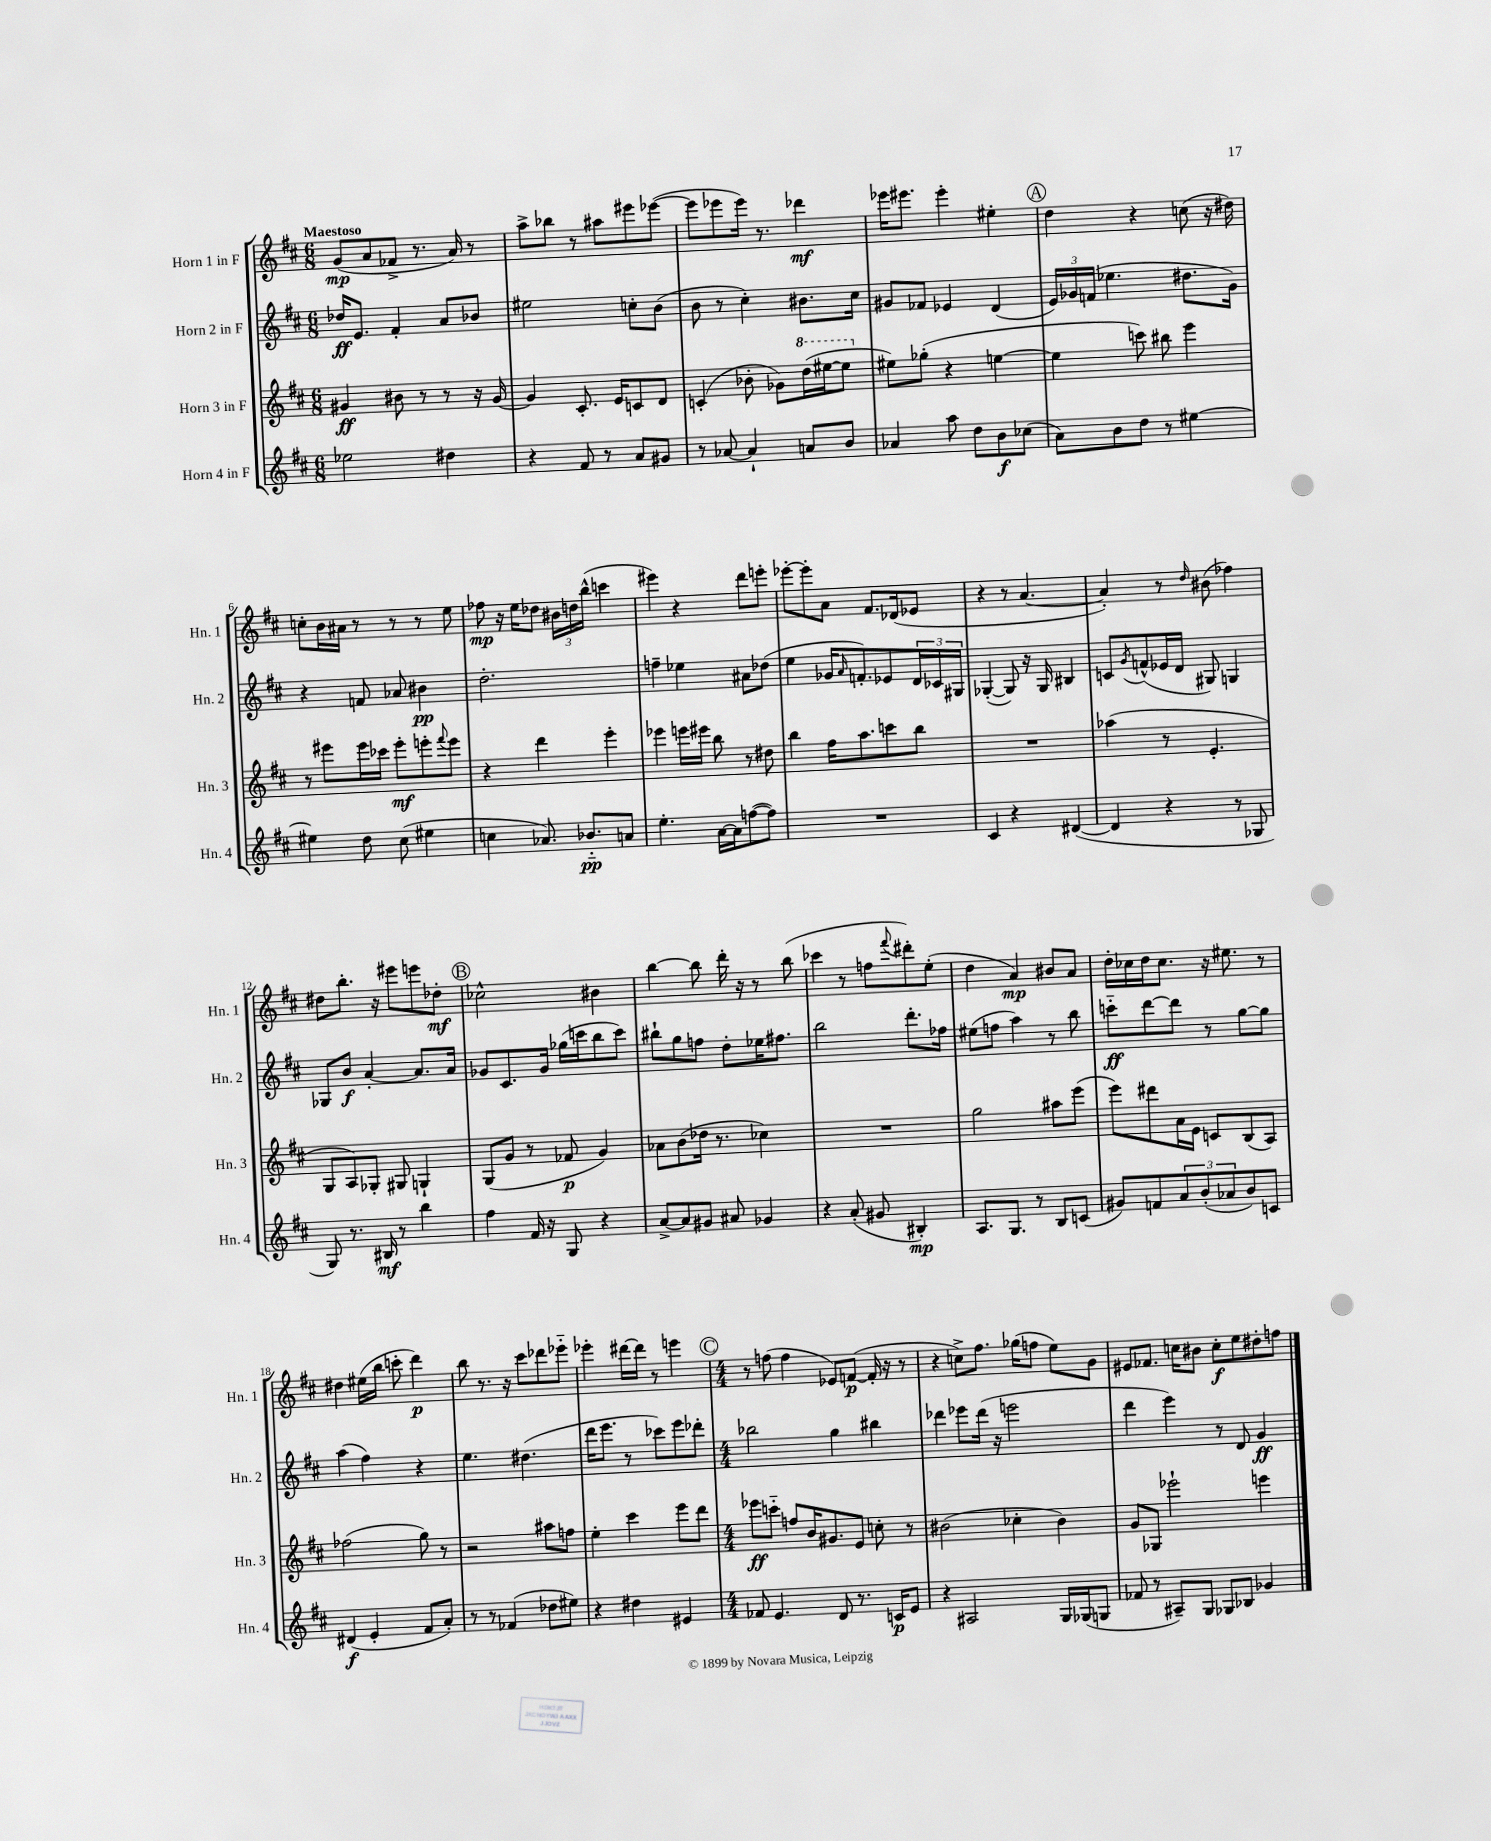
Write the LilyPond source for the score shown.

<<
\new StaffGroup <<
\new Staff = "s0" \with { instrumentName = "Horn 1 in F" shortInstrumentName = "Hn. 1" } {
    \clef treble \key d \major \numericTimeSignature \time 6/8 \tempo "Maestoso"
    g'8\mp( a'8 fes'8-> r8. a'16) r8 |
    a''8-> bes''8 r8 ais''8 eis'''8 ees'''8~( |
    ees'''8 ees'''8 ees'''16) r8. des'''4\mf |
    ees'''16 eis'''8. eis'''4-. eis''4-. |
    \mark \markup { \circle "A" } d''4 r4 c''8( r16 dis''16) |
    c''8-. b'16 ais'16 r8 r8 r8 e''8 |
    fes''8\mp r16 e''16 des''8 \tuplet 3/2 { bis'16 d''16 b''16-^( } c'''4 |
    eis'''4) r4 d'''8 e'''8-. |
    ees'''8~-. ees'''8-. a'8 fis'8. des'16( ees'8 |
    r4 r8 a'4.~ |
    a'4-.) r8 \grace { d''16 } bis'8( fes''4) |
    dis''8 b''8.-. r16 eis'''8 e'''8 des''8-.\mf |
    \mark \markup { \circle "B" } ces''2-^ bis'4 |
    b''4~ b''8 d'''16-. r16 r8 b''8( |
    ces'''4 r8 f''8 \appoggiatura { fis'''8 } dis'''8-.) e''8-.( |
    d''4 a'4\mp) bis'8 a'8 |
    d''16-. ces''16 d''16 ces''8. r16 eis''8. r8 |
    dis''4 eis''16( b''16 c'''8-. d'''4\p) |
    b''8 r8. r16 cis'''8 des'''8 ees'''8-_ |
    ees'''4-. dis'''16~ dis'''16 r8 e'''4 |
    \mark \markup { \circle "C" } \numericTimeSignature \time 4/4 r8 f''8( f''4 ees'8) f'8~\p( f'16-. r16 r8 |
    r4 c''8->) fis''8. ges''16( f''8 e''8) g'8 |
    eis'8 fes'8. c''16 bis'8 c''8-.\f e''8 dis''8-. f''8 \bar "|." |
}
\new Staff = "s1" \with { instrumentName = "Horn 2 in F" shortInstrumentName = "Hn. 2" } {
    \clef treble \key d \major \numericTimeSignature \time 6/8
    des''16\ff e'8. fis'4-. a'8 bes'8 |
    eis''2 c''8-. b'8( |
    b'8 r8 cis''4-.) bis'8. cis''16 |
    gis'8 fes'8 ees'4 d'4( |
    \mark \markup { \circle "A" } \tuplet 3/2 { e'16) ges'16 f'16( } ees''4. dis''8. ges'16) |
    r4 f'8 aes'8 bis'4\pp |
    d''2.-. |
    f''4-- ees''4 ais'8 des''8( |
    e''4 ges'16 \grace { a'16 } f'8.-.) ees'8 \tuplet 3/2 { d'16 ces'16 gis16 } |
    ges4~-.( ges8) r16 ges16 bis4 |
    c'8 \acciaccatura { g'8 } f'8-^( ees'16 d'16 gis8) g4 |
    ges8 b'8\f a'4~-. a'8. a'16 |
    \mark \markup { \circle "B" } ges'8 cis'8. ges'16 ges''16( c'''16 b''8 c'''8) |
    bis''8-! g''8 f''8 d''8-. ees''16 fis''8. |
    b''2 d'''8.-. fes''16 |
    eis''8( f''8 a''4) r8 b''8 |
    c'''8-_\ff d'''8~ d'''8 r8 g''8~ g''8 |
    a''4( fis''4) r4 |
    e''4. dis''4.( |
    d'''16 e'''8. r8 ces'''8) e'''8 des'''8-. |
    \mark \markup { \circle "C" } \numericTimeSignature \time 4/4 bes''2 g''4 bis''4 |
    des'''4 ees'''8 des'''16( r16 e'''2 |
    d'''4 e'''4) r8 d'8 g'4\ff \bar "|." |
}
\new Staff = "s2" \with { instrumentName = "Horn 3 in F" shortInstrumentName = "Hn. 3" } {
    \clef treble \key d \major \numericTimeSignature \time 6/8
    gis'4\ff bis'8 r8 r8 r16 gis'16~ |
    gis'4 cis'8.-. e'16 c'8 d'8 |
    c'4-.( bes'8-. ges'8) \ottava #1 d'''16( eis'''16~ eis'''8 \ottava #0 |
    eis''8) ges''8-.( r4 e''4~ |
    \mark \markup { \circle "A" } e''4 c'''8) bis''8 e'''4 |
    r8 eis'''8 eis'''16 ces'''16 eis'''8-.\mf e'''8-. \appoggiatura { fis'''8 } e'''8 |
    r4 d'''4 e'''4-. |
    ees'''4 e'''16 eis'''16 b''8 r8 dis''8 |
    b''4 fis''16 a''8. c'''8 b''8 |
    R2. |
    aes''4( r8 e'4.-. |
    g8 a8) ges8-. gis8 g4-! |
    \mark \markup { \circle "B" } g8( g'8 r8 fes'8\p g'4) |
    aes'8 b'8( des''16 r8. ces''4) |
    R2. |
    g''2 ais''8 e'''8( |
    e'''8) dis'''8 a'16 e'16 c'8 b8( a8) |
    fes''2( g''8) r8 |
    r2 ais''8 f''8 |
    e''4-. cis'''4 e'''8 d'''8 |
    \mark \markup { \circle "C" } \numericTimeSignature \time 4/4 ees'''8\ff c'''8-_ f''8 b'16 gis'8. e'8 c''8-. r8 |
    bis'2( ces''4-. bis'4) |
    g'8 ges8 ees'''2-! e'''4 \bar "|." |
}
\new Staff = "s3" \with { instrumentName = "Horn 4 in F" shortInstrumentName = "Hn. 4" } {
    \clef treble \key d \major \numericTimeSignature \time 6/8
    ees''2 dis''4 |
    r4 fis'8 r8 a'8 gis'8 |
    r8 aes'8~ aes'4-! a'8 b'8 |
    aes'4 a''8 d''8 b'8\f ces''8( |
    \mark \markup { \circle "A" } a'8) b'8 d''8 r8 eis''4~ |
    eis''4 d''8 cis''8( eis''4 |
    c''4 aes'8.) bes'8.-_\pp a'8 |
    e''4.-. a'16~ a'16 f''8~( f''8) |
    R2. |
    cis'4 r4 dis'4~( |
    dis'4 r4 r8 ges8 |
    g8) r8. bis16\mf r8 b''4 |
    \mark \markup { \circle "B" } fis''4 fis'16 r16 g8 r4 |
    a'8~-> a'8 gis'8 ais'8 ges'4 |
    r4 a'8-.( gis'8 bis4-.\mp) |
    a8. g8. r8 b8 c'8( |
    gis'8) f'8 \tuplet 3/2 { a'8 b'8-.( aes'8 } b'8) c'8 |
    dis'4\f( e'4-. fis'8 a'8-.) |
    r8 r8 fes'4( des''8 eis''8) |
    r4 dis''4 eis'4 |
    \mark \markup { \circle "C" } \numericTimeSignature \time 4/4 fes'8 e'4. d'8 r8. c'16\p e'8 |
    r4 ais2 g16 ges16( g8 |
    fes'8 r8 ais8--) g8 ges8 bes8 ges'4 \bar "|." |
}
>>
>>
